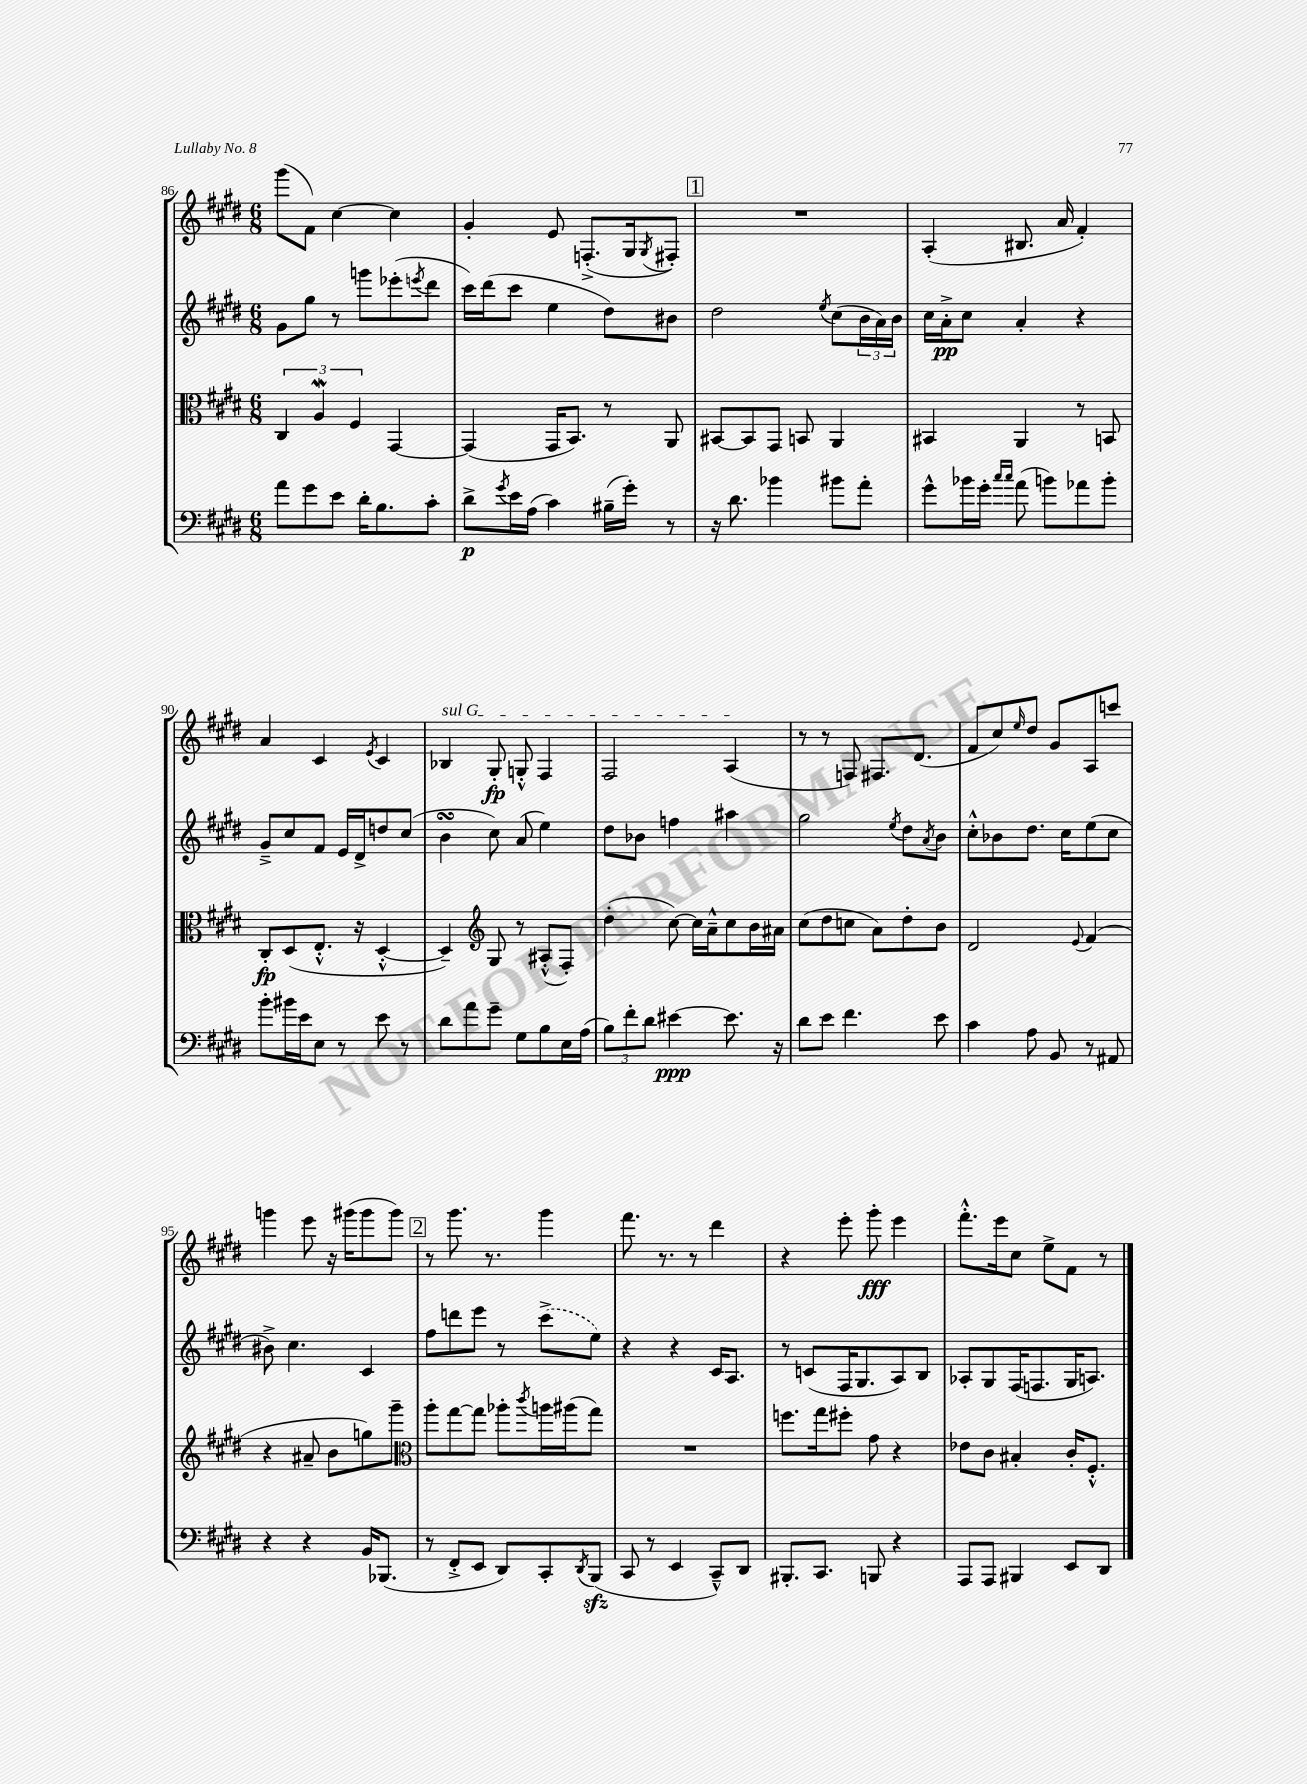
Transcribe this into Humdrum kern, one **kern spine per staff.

**kern	**dynam	**kern	**dynam	**kern	**dynam	**kern	**dynam
*part4	*part4	*part3	*part3	*part2	*part2	*part1	*part1
*staff4	*staff4	*staff3	*staff3	*staff2	*staff2	*staff1	*staff1
*clefF4	*	*clefC3	*	*clefG2	*	*clefG2	*
*k[f#c#g#d#]	*	*k[f#c#g#d#]	*	*k[f#c#g#d#]	*	*k[f#c#g#d#]	*
*M6/8	*	*M6/8	*	*M6/8	*	*M6/8	*
=86	=86	=86	=86	=86	=86	=86	=86
8a\L	.	6C#/	.	8g#\L	.	(8ggg#\L	.
8g#\	.	.	.	8gg#\J	.	8f#\J)	.
.	.	6Aw/	.	.	.	.	.
8e\J	.	.	.	8r	.	[4cc#\	.
.	.	6F#/	.	.	.	.	.
16d#'\KL	.	.	.	8gggn\L	.	.	.
8.B\	.	.	.	.	.	.	.
.	.	[4GG#/	.	(8eee-X'\	.	4cc#\]	.
.	.	.	.	8qeeen/	.	.	.
8c#'\J	.	.	.	8ddd#\J	.	.	.
=87	=87	=87	=87	=87	=87	=87	=87
8d#^\L	p	(4GG#/]	.	16ccc#\LL)	.	4g#'/	.
.	.	.	.	(16ddd#\J	.	.	.
8qg#/	.	.	.	.	.	.	.
16e\L	.	.	.	8ccc#\J	.	.	.
(16A\JJ	.	.	.	.	.	.	.
4c#\)	.	16GG#/KL	.	4ee\	.	8e/	.
.	.	8.BB/J)	.	.	.	.	.
.	.	.	.	.	.	(8.Fn'^/L	.
(16B#X~\LL	.	8r	.	8dd#\L)	.	.	.
16g#'\JJ)	.	.	.	.	.	16G#/k	.
.	.	.	.	.	.	8qG#/	.
8r	.	8AA/	.	8b#X\J	.	8F#X'/J)	.
!!LO:REH:place=s1:t=1
=88	=88	=88	=88	=88	=88	=88	=88
16r	.	[8BB#X/L	.	2dd#\	.	2.r	.
8.d#\	.	.	.	.	.	.	.
.	.	8BB#/]	.	.	.	.	.
4b-X\	.	8GG#/J	.	.	.	.	.
.	.	8BBn/	.	.	.	.	.
.	.	.	.	8qee/	.	.	.
8b#X\L	.	4AA/	.	(8cc#\L	.	.	.
8a'\J	.	.	.	24b\L	.	.	.
.	.	.	.	24a\)	.	.	.
.	.	.	.	24b\JJ	.	.	.
=89	=89	=89	=89	=89	=89	=89	=89
8g#^^\L	.	4BB#X/	.	16cc#\LL	.	(4A'/	.
.	.	.	.	16a'^\J	pp	.	.
16b-X\L	.	.	.	8cc#\J	.	.	.
16g#'\JJ	.	.	.	.	.	.	.
16qqcc#/LL	.	.	.	.	.	.	.
16qqcc#/JJ	.	.	.	.	.	.	.
(8a\	.	4AA/	.	4a'/	.	8.B#X/	.
8bn\L)	.	.	.	.	.	.	.
.	.	.	.	.	.	16a/	.
8a-X\	.	8r	.	4r	.	4f#'/)	.
8b'\J	.	8BBn/	.	.	.	.	.
!!LO:LB:g=z
=90	=90	=90	=90	=90	=90	=90	=90
8b'\L	.	8C#'/L	fp	8g#~^/L	.	4a/	.
16b#X\L	.	(8D#/	.	8cc#/	.	.	.
16e\J	.	.	.	.	.	.	.
8E\J	.	8.E'^^/J	.	8f#/J	.	4c#/	.
8r	.	.	.	16e/LL	.	.	.
.	.	16r	.	16d#^/J	.	.	.
.	.	.	.	.	.	8qe/	.
8e\	.	[4D#'^^/	.	8ddn/	.	4c#/	.
8r	.	.	.	(8cc#/J	.	.	.
=91	=91	=91	=91	=91	=91	=91	=91
!	!	!	!	!	!	!LO:TX:a:i:t=sul G	!
8d#\L	.	4D#~/])	.	4bsSSS\	.	4B-X/	.
8a\	.	.	.	.	.	.	.
*	*	*clefG2	*	*	*	*	*
8g#~\J	.	8G#/	.	8cc#\)	.	8G#'/	fp
8G#\L	.	8r	.	(8a/	.	8Gn'^^/	.
8B\	.	(8A#X'^^/L	.	4ee\)	.	4F#/	.
16E\L	.	8F#'/J)	.	.	.	.	.
(16A\JJ	.	.	.	.	.	.	.
=92	=92	=92	=92	=92	=92	=92	=92
12B\L)	.	(4dd#'\	.	8dd#\L	.	2F#/	.
12f#'\	.	.	.	.	.	.	.
.	.	.	.	8b-X\J	.	.	.
12d#\J	.	.	.	.	.	.	.
[4e#X\	ppp	[8cc#\)	.	4ffn\	.	.	.
.	.	16cc#\LL]	.	.	.	.	.
.	.	16a~^^\J	.	.	.	.	.
8.e#\]	.	8cc#\	.	4aa#X\	.	(4A/	.
.	.	16b\L	.	.	.	.	.
16r	.	16a#X\JJ	.	.	.	.	.
=93	=93	=93	=93	=93	=93	=93	=93
8d#\L	.	(8cc#\L	.	2gg#\	.	8r	.
8e\J	.	8dd#\	.	.	.	8r	.
4.f#\	.	8ccn\J	.	.	.	8Fn/)	.
.	.	8a\L)	.	.	.	8.F#X/L	.
.	.	.	.	8qee/	.	.	.
.	.	8dd#'\	.	8dd#\L	.	.	.
.	.	.	.	.	.	(8.d#/J	.
.	.	.	.	8qa/	.	.	.
8e\	.	8b\J	.	8b\J	.	.	.
=94	=94	=94	=94	=94	=94	=94	=94
4c#\	.	2d#/	.	8cc#'^^\L	.	8f#/L	.
.	.	.	.	8b-X\	.	8cc#/)	.
.	.	.	.	.	.	16qqee/	.
8A\	.	.	.	8.dd#\J	.	8dd#/J	.
8BB/	.	.	.	.	.	8g#/L	.
.	.	.	.	16cc#\KL	.	.	.
.	.	8qqe/	.	.	.	.	.
8r	.	(4f#/	.	(8ee\	.	8A/	.
8AA#X/	.	.	.	8cc#\J	.	8cccn/J	.
!!LO:LB:g=z
=95	=95	=95	=95	=95	=95	=95	=95
4r	.	4r	.	8b#X^\)	.	4gggn\	.
.	.	.	.	4.cc#\	.	.	.
4r	.	8a#X~/	.	.	.	8eee\	.
.	.	8b\L	.	.	.	16r	.
.	.	.	.	.	.	(16ggg#X\KL	.
16BB/KL	.	8ggn\)	.	4c#/	.	8ggg#\	.
(8.BBB-X/J	.	.	.	.	.	.	.
.	.	8ggg#~\J	.	.	.	8ggg#\J)	.
!!LO:REH:place=s1:t=2
=96	=96	=96	=96	=96	=96	=96	=96
*	*	*clefC3	*	*	*	*	*
8r	.	8aa'\L	.	8ff#\L	.	8r	.
8FF#'^/L	.	[8gg#\	.	8dddn\	.	8.ggg#\	.
8EE/J	.	8gg#\J]	.	8eee\J	.	.	.
.	.	.	.	.	.	8.r	.
8DD#/L)	.	8aa-X'\L	.	8r	.	.	.
.	.	8qccc#/	.	.	.	.	.
8CC#'/	.	16aan\L	.	(8ccc#^\L	.	4ggg#\	.
.	.	(16aa#X\J	.	.	.	.	.
8qDD#/	.	.	.	.	.	.	.
(8BBBzz/J	.	8gg#\J)	.	8ee\J)	.	.	.
=97	=97	=97	=97	=97	=97	=97	=97
8CC#/	.	2.r	.	4r	.	8.fff#\	.
8r	.	.	.	.	.	.	.
.	.	.	.	.	.	8.r	.
4EE/	.	.	.	4r	.	.	.
.	.	.	.	.	.	8r	.
8CC#~^^/L)	.	.	.	16c#/KL	.	4ddd#\	.
.	.	.	.	8.A/J	.	.	.
8DD#/J	.	.	.	.	.	.	.
=98	=98	=98	=98	=98	=98	=98	=98
8.BBB#X'/L	.	8.ffn\L	.	8r	.	4r	.
.	.	.	.	(8cn/L	.	.	.
8.CC#/J	.	16gg#\k	.	.	.	.	.
.	.	8ff#X'\J	.	16F#/K	.	8eee'\	.
.	.	.	.	8.G#/	.	.	.
8BBBn/	.	8g#\	.	.	.	8ggg#'\	fff
4r	.	4r	.	8A/)	.	4eee\	.
.	.	.	.	8B/J	.	.	.
=99	=99	=99	=99	=99	=99	=99	=99
8AAA/L	.	8e-X\L	.	8A-X'/L	.	8.fff#'^^\L	.
8AAA/J	.	8c#\J	.	8G#/	.	.	.
.	.	.	.	.	.	16eee\k	.
4BBB#X/	.	4B#X'/	.	(16F#/K	.	8cc#\J	.
.	.	.	.	8.Fn/	.	.	.
.	.	.	.	.	.	8ee^\L	.
8EE/L	.	16c#'/KL	.	16G#/K	.	8f#\J	.
.	.	8.F#'^^/J	.	8.An/J)	.	.	.
8DD#/J	.	.	.	.	.	8r	.
==	==	==	==	==	==	==	==
*-	*-	*-	*-	*-	*-	*-	*-
